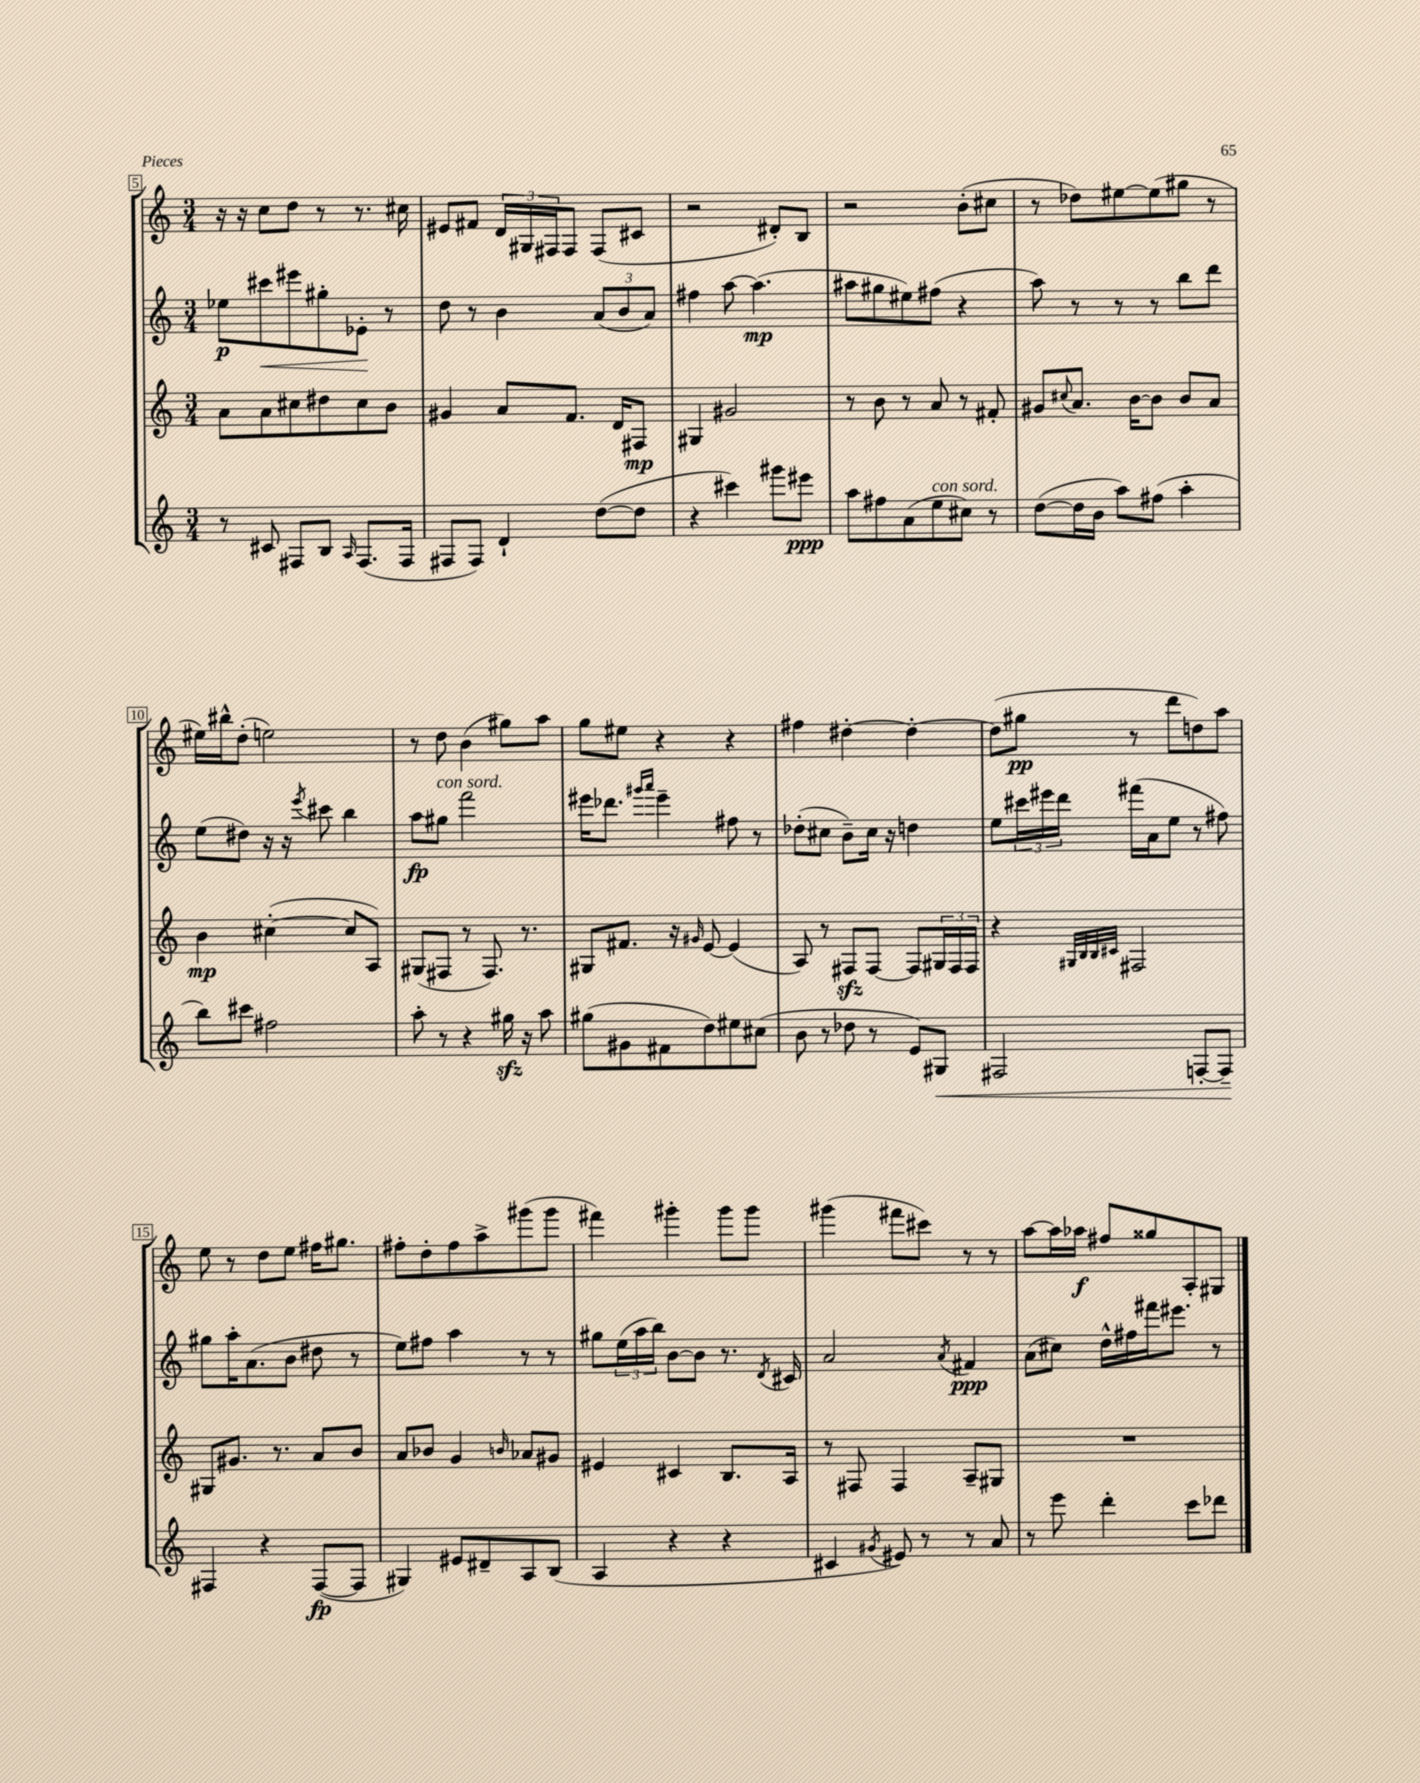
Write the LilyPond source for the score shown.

<<
\new StaffGroup <<
\new Staff = "s0" {
    \clef treble \key c \major \numericTimeSignature \time 3/4
    r16 r16 c''8 d''8 r8 r8. cis''16 |
    eis'8 fis'8 \tuplet 3/2 { d'16 gis16 fis16 } fis8 fis8( cis'8 |
    r2 dis'8-.) b8 |
    r2 b'8-.( cis''8 |
    r8 des''8) eis''8~ eis''8( gis''8 r8 |
    eis''16) bis''16-^ d''8-.( e''2) |
    r8 d''8 b'4( gis''8) a''8 |
    g''8 eis''8 r4 r4 |
    fis''4 dis''4~-. dis''4~-. |
    dis''8( gis''8\pp r8 d'''8 d''8) a''8 |
    e''8 r8 d''8 e''8 fis''16 gis''8. |
    fis''8-. d''8-. fis''8 a''8-> gis'''8( gis'''8 |
    fis'''4) gis'''4-. gis'''8 gis'''8 |
    gis'''4( fis'''8 cis'''8) r8 r8 |
    a''8~ a''16 aes''16\f fis''8 gisis''8 a8-. gis8 \bar "|." |
}
\new Staff = "s1" {
    \clef treble \key c \major \numericTimeSignature \time 3/4
    ees''8\p cis'''8\< eis'''8 gis''8-. ees'8-.\! r8 |
    d''8 r8 b'4 \tuplet 3/2 { a'8( b'8 a'8) } |
    fis''4 a''8~ a''4.\mp( |
    ais''8 gis''8 eis''8) fis''8( r4 |
    a''8) r8 r8 r8 b''8 d'''8 |
    e''8( dis''8) r16 r16 \acciaccatura { e'''8 } cis'''8 b''4 |
    a''8\fp gis''8^\markup { \italic "con sord." } f'''2 |
    eis'''16 des'''8. \grace { gis'''16 a'''16 } eis'''4-- fis''8 r8 |
    des''8-.( cis''8 b'8--) cis''16 r16 d''4 |
    e''8 \tuplet 3/2 { cis'''16 eis'''16 d'''16 } fis'''16( a'16 e''8 r8 fis''8) |
    gis''8 a''16-. a'8.( b'8 dis''8 r8 |
    e''8) fis''8 a''4 r8 r8 |
    gis''8 \tuplet 3/2 { e''16( a''16 b''16) } b'8~ b'8 r8. \acciaccatura { d'8 } cis'16 |
    a'2 \acciaccatura { a'8 } fis'4\ppp |
    a'8( cis''8) d''16-^ fis''16 fis'''16 eis'''8. r8 \bar "|." |
}
\new Staff = "s2" {
    \clef treble \key c \major \numericTimeSignature \time 3/4
    a'8 a'8 cis''8 dis''8 cis''8 b'8 |
    gis'4 a'8 f'8. d'16 fis8\mp |
    gis4 gis'2 |
    r8 b'8 r8 a'8 r8 fis'8-. |
    gis'8 \appoggiatura { cis''8 } a'8. b'16~ b'8 b'8 a'8 |
    b'4\mp cis''4~-.( cis''8 a8) |
    gis8( fis8 r8 fis8.) r8. |
    gis8 fis'8. r16 \grace { gis'16 } e'8~ e'4( |
    a8) r8 fis8\sfz fis8~ fis8 \tuplet 3/2 { gis16 fis16 fis16 } |
    r4 \grace { gis32 b32 b32 cis'32 } fis2 |
    gis8 gis'8. r8. a'8 b'8 |
    a'8 bes'8 g'4 \grace { b'16 } aes'8 gis'8 |
    eis'4 cis'4 b8. a16 |
    r8 fis8 fis4 a8-- gis8 |
    R2. \bar "|." |
}
\new Staff = "s3" {
    \clef treble \key c \major \numericTimeSignature \time 3/4
    r8 cis'8 fis8 b8 \grace { a16 } fis8.( fis16 |
    fis8 fis8) d'4-! d''8~( d''8 |
    r4 cis'''4) gis'''8 eis'''8\ppp |
    a''8 fis''8 a'8( e''8^\markup { \italic "con sord." } cis''8) r8 |
    d''8~( d''16 b'16 a''8) fis''8( a''4-. |
    b''8) cis'''8 fis''2 |
    a''8-. r8 r4 gis''16\sfz r16 a''8 |
    gis''8( gis'8 fis'8 d''8) eis''8 cis''8( |
    b'8 r8 des''8 r8 e'8) gis8\< |
    fis2 f8~-. f8--\! |
    fis4 r4 fis8~\fp( fis8 |
    gis4) eis'8 dis'8-- a8 b8( |
    a4 r4 r4 |
    cis'4 \acciaccatura { gis'8 } eis'8) r8 r8 a'8 |
    r8 e'''8 d'''4-. c'''8 des'''8 \bar "|." |
}
>>
>>
\layout { \context { \Score currentBarNumber = #5 \override BarNumber.stencil = #(make-stencil-boxer 0.1 0.3 ly:text-interface::print) } }
